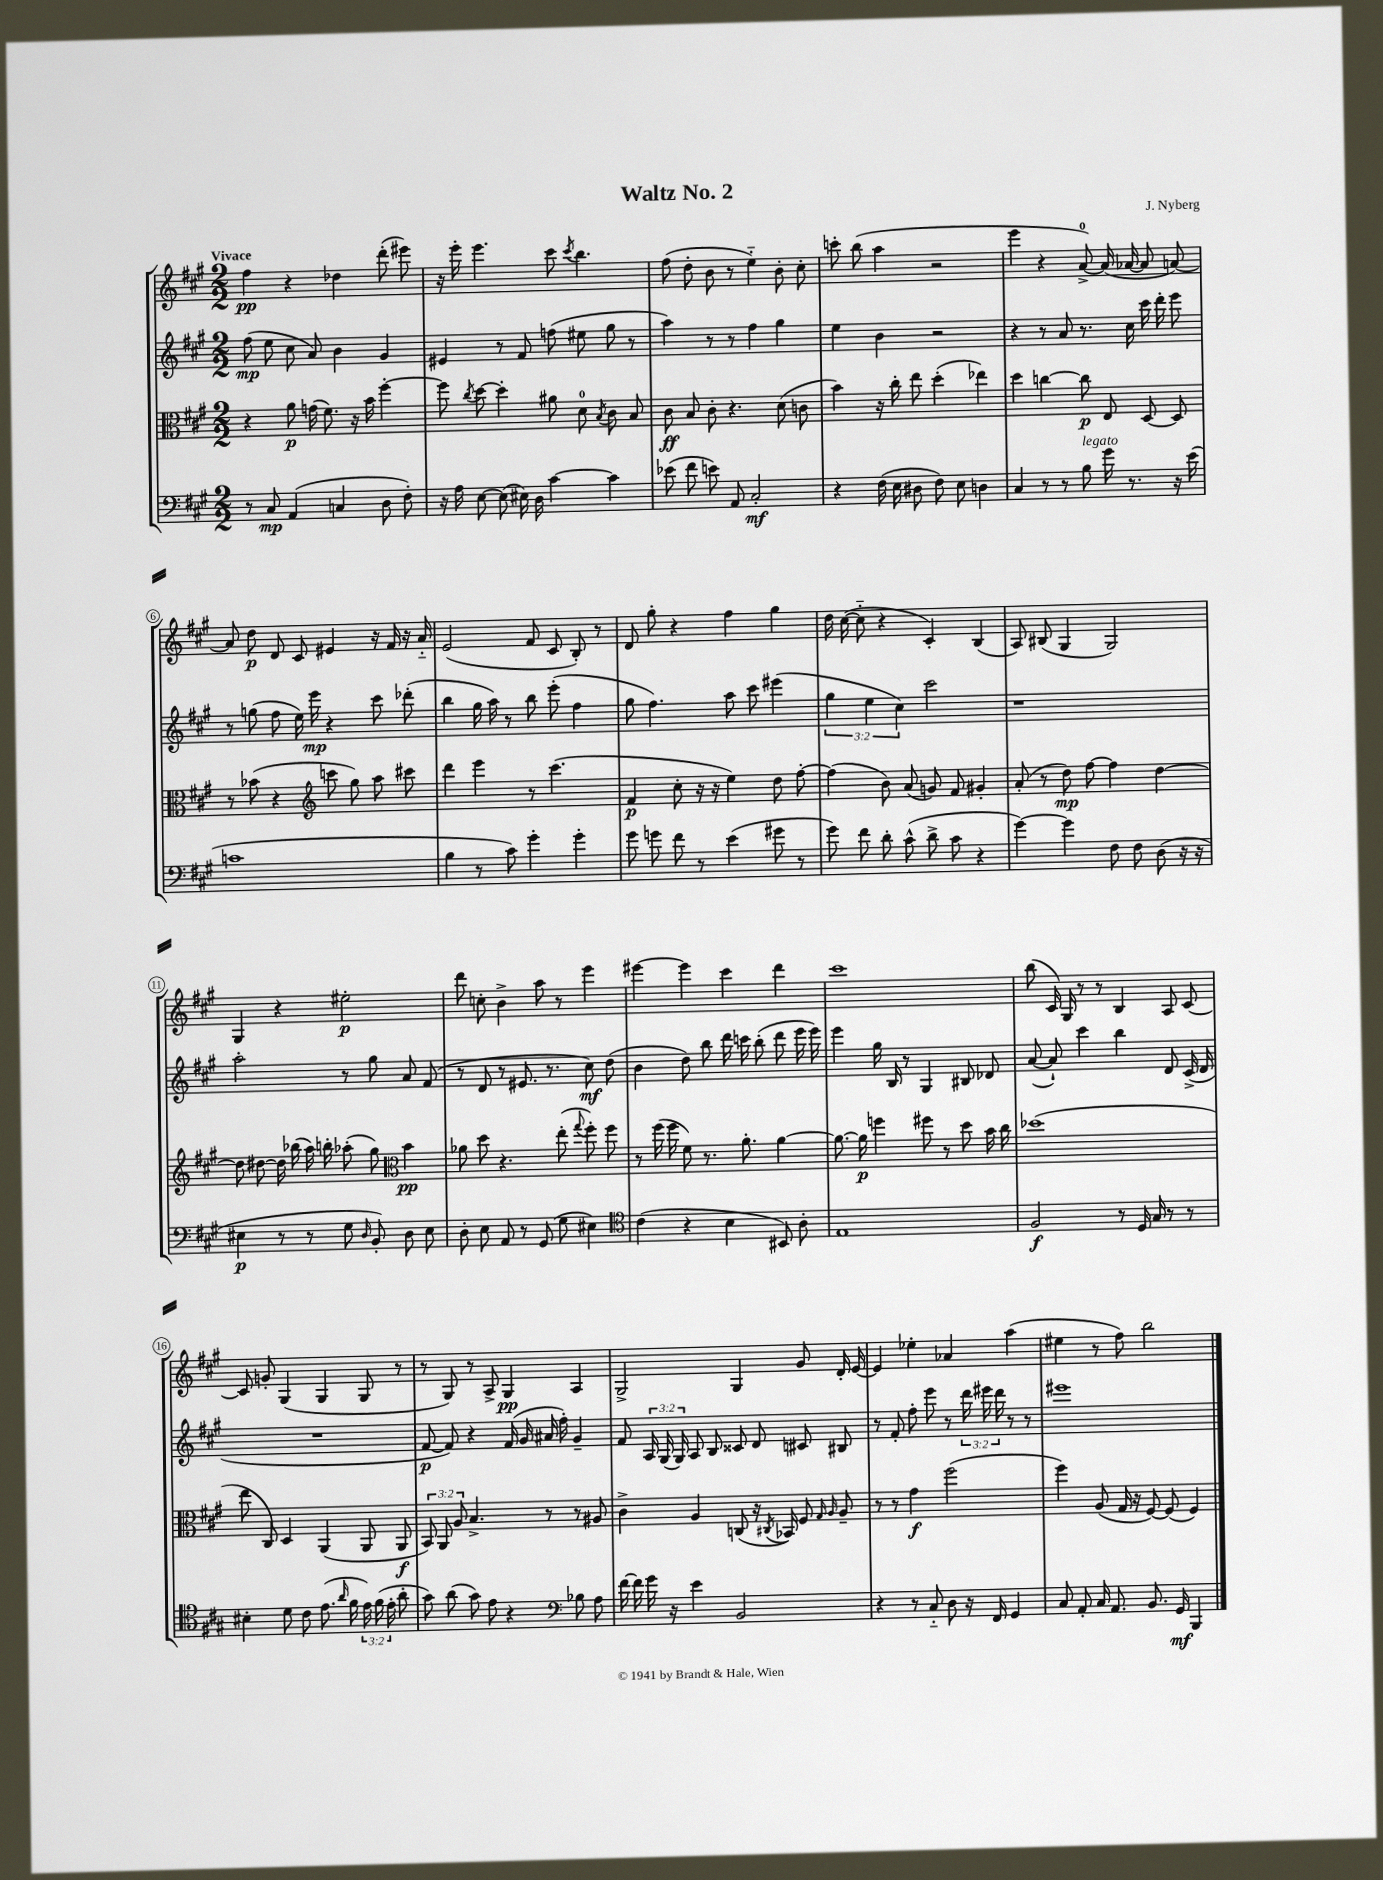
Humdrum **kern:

**kern	**kern	**kern	**kern
*staff4	*staff3	*staff2	*staff1
*clefF4	*clefC3	*clefG2	*clefG2
*k[f#c#g#]	*k[f#c#g#]	*k[f#c#g#]	*k[f#c#g#]
*M2/2	*M2/2	*M2/2	*M2/2
8r	4r	(8ff#\	4ff#\
8C#/	.	8ee\	.
(4AA/	8a\	8cc#\	4r
.	(16g\	8a/)	.
.	8.f#\)	.	.
4C/	.	4b\	4dd-\
.	16r	.	.
.	16b\	.	.
8D\	[4ff#'\	4g#/	(8ddd'\
8F#'\)	.	.	8eee#\)
=	=	=	=
16r	8ff#\]	4e#/	16r
16A\	.	.	16eee'\
.	8qcc#/	.	.
[8E\	[8dd\	.	4.eee\
(8E\]	4dd'\]	8r	.
16E#\)	.	8f#/	.
16D\	.	.	.
[4c#\	8a#\	(8ff\	8ccc#\
.	.	.	8qccc#/
.	8d\	8ee#\	4.bb\
.	8qB/	.	.
4c#\]	8c#\	8gg#\	.
.	8B/	8r	.
=	=	=	=
(8e-\	8c#\	4aa\)	(8ff#\
8f#\	8B/	.	8dd'\
8e\)	8c#'\	8r	8b\
8AA/	4.r	8r	8r
2C#'/	.	4ff#\	4ee'~\)
.	(8d\	4gg#\	8b'\
.	8c\	.	8cc#'\
=	=	=	=
4r	4b\)	4ee\	8ccc'\
.	.	.	(8bb\
(16F#\	16r	4b\	4aa\
16E\	16cc#'\	.	.
8D#\	8ee\	.	.
8F#\)	(4dd'\	2r	2r
8E\	.	.	.
4D\	4ee-\)	.	.
=	=	=	=
4C#/	4dd\	4r	4eee\
8r	[4cc\	8r	4r
8r	.	8a/	.
8B\	8cc\]	8.r	[8a^/)
16g#\	8E/	.	(16a/]
8.r	.	16cc#\	[16a-/
.	[8D/	16ccc#\	8a-/]
.	.	16ddd'\	.
16r	8D/]	8eee\	[8a/)
(16e\	.	.	.
=	=	=	=
1c	8r	8r	8a/]
.	(8b-\	(8gg\	8dd\
.	4r	8ff#\	8d/
.	.	16ee\)	8c#/
.	.	16eee\	.
*	*clefG2	*	*
.	8ccc\	4r	4e#/
.	8gg#\)	.	.
.	8aa\	8ccc#\	16r
.	.	.	16f#/
.	8ccc#\	(8ddd-'\	16r
.	.	.	16a'~/
=	=	=	=
4B\	4ddd\	4bb\	(2e/
8r	4eee\	16gg#\	.
.	.	16aa\)	.
8c#\)	.	8r	.
4g#'\	8r	8bb\	8f#/
.	(4.ccc#\	(8eee'\	8c#/
4g#'\	.	4ff#\	8B'/)
.	.	.	8r
=	=	=	=
8g#\	4f#/	8gg#\	8d/
8g\	.	4.ff#\)	8gg#'\
8f#\	8cc#'\	.	4r
8r	16r	.	.
.	16r	.	.
(4e\	4ee\)	8aa\	4ff#\
.	.	8ccc#\	.
8g#\	8dd\	(4eee#\	4gg#\
8r	[8ff#'\	.	.
=	=	=	=
8g#\)	(4ff#\]	6gg#\	16dd\
.	.	.	([16cc#\
8f#\	.	.	8cc#'~\]
.	.	6ee\	.
8d'\	8b\)	.	4r
.	.	6cc#\)	.
(8c#^^\	(8a/	.	.
8d^\	8g/)	2ccc#\	4c#'/)
8c#\	8f#/	.	.
4r	4g#'/	.	(4B/
=	=	=	=
[4g#\)	(8a'/	1r	8A/)
.	8r	.	(8B#/
4g#\]	8dd\)	.	4G#/
.	[8ff#\	.	.
8F#\	4ff#\]	.	2G#/)
8F#\	.	.	.
(8D\	[4dd\	.	.
16r	.	.	.
16r	.	.	.
=	=	=	=
4E#\	8dd\]	2aa'\	4G#/
.	[8dd#\	.	.
8r	16dd#\]	.	4r
.	(16bb-\	.	.
8r	16aa\)	.	.
.	16bb'\	.	.
8G#\	(8aa-'\	8r	2ee#'\
16qqD/	.	.	.
8BB'/)	8gg#\)	8gg#\	.
*	*clefC3	*	*
8D\	4b\	8a/	.
8E#\	.	(8f#/	.
=	=	=	=
8D'\	8a-\	8r	8ddd\
8E\	8dd\	8d/	8cc'\
8AA/	4.r	8r	4b^\
8r	.	8.e#/	.
(8GG#/	.	.	8aa\
.	.	8.r	.
8G#\	(8ee'\	.	8r
.	8qqgg#/	.	.
4E#\)	8ff#'\)	8cc#\)	4eee\
.	8ff#\	(8dd\	.
=	=	=	=
*clefC4	*	*	*
(4c#\	8r	4b\	[4eee#\
.	(16ff#\	.	.
.	16ff#\	.	.
4r	8f#\)	8dd\)	4eee#\]
.	8.r	8bb\	.
4B\	.	16ddd\	4ccc#\
.	8.a'\	16ccc\	.
.	.	(8bb'\	.
8BB#/)	[4a\	8ddd\	4ddd\
8A'\	.	16eee\	.
.	.	16eee\)	.
=	=	=	=
1E	8.a\_	4eee\	1ccc#
.	16a\]	.	.
.	4ff\	16gg#\	.
.	.	16B/	.
.	.	8r	.
.	8ff#\	4G#/	.
.	8r	.	.
.	8dd\	8B#/	.
.	16b\	8d-/	.
.	16cc#\	.	.
=	=	=	=
2F#/	(1dd-	([8a/	(8bb\
.	.	8a`/])	16c#/)
.	.	.	16G#/
.	.	4ccc#\	8r
.	.	.	8r
8r	.	4bb\	4B/
16D/	.	.	.
16G#/	.	.	.
8r	.	8d/	8A/
8r	.	(16c#^/	[8c#/
.	.	16d/	.
=	=	=	=
4B#'\	8ee\	1r	8c#/]
.	8C#/)	.	8g'/
8d\	4D/	.	(4G#/
8c#\	.	.	.
(8.e\	(4AA/	.	4G#/
16qqa/	.	.	.
16f#\	.	.	.
24e\)	8AA/	.	8G#/
(24f#\	.	.	.
24e'\	.	.	.
8a'\	8AA/	.	8r
=	=	=	=
8g#\)	12BB/)	[8f#/	8r
.	12AA/	.	.
(8a\	.	8f#/])	8G#/)
.	12A/	.	.
8g#\)	4.B^/	4r	8r
8e\	.	.	8A^/
4r	.	(16f#/	4G#/
.	.	16g#/	.
.	8r	16a#/	.
.	.	16ff#'\)	.
*clefF4	*	*	*
8B-\	8r	4g#~/	4A/
8A\	8A#/	.	.
=	=	=	=
[16f#\	4c#^\	8f#/	2G#^/
16f#\]	.	.	.
16g#\	.	24A/	.
.	.	(24G#/	.
16r	.	.	.
.	.	24G#/)	.
4e\	4A/	8A/	.
.	.	8B/	.
2BB/	(8C/	8c##/	4G#/
.	16r	8d/	.
.	8qC#/	.	.
.	16BB-/)	.	.
.	8F#/	8c#/	8g#/
.	16qqG#/	.	.
.	16qqA/	.	.
.	8A~/	8B#/	16d'/
.	.	.	[16e/
=	=	=	=
4r	8r	8r	4e/]
.	8r	8f#'/	.
8r	4g#\	8ff#'\	4ee-'\
8C#'~/	.	8eee\	.
8D\	(2ff#\	8r	4a-/
16r	.	24ddd\	.
.	.	24eee#\	.
16FF#/	.	.	.
.	.	24ddd\	.
4GG#/	.	8r	(4aa\
.	.	8r	.
=	=	=	=
8C#/	4ff#\)	1eee#	4ee#\
8AA'/	.	.	.
16C#/	(8A/	.	8r
8.AA/	.	.	.
.	16G#/	.	8ff#\)
.	16r	.	.
8.BB/	[8F#/)	.	2bb\
.	(8F#/]	.	.
16GG#/	.	.	.
4BBB/	4F#/)	.	.
==	==	==	==
*-	*-	*-	*-
